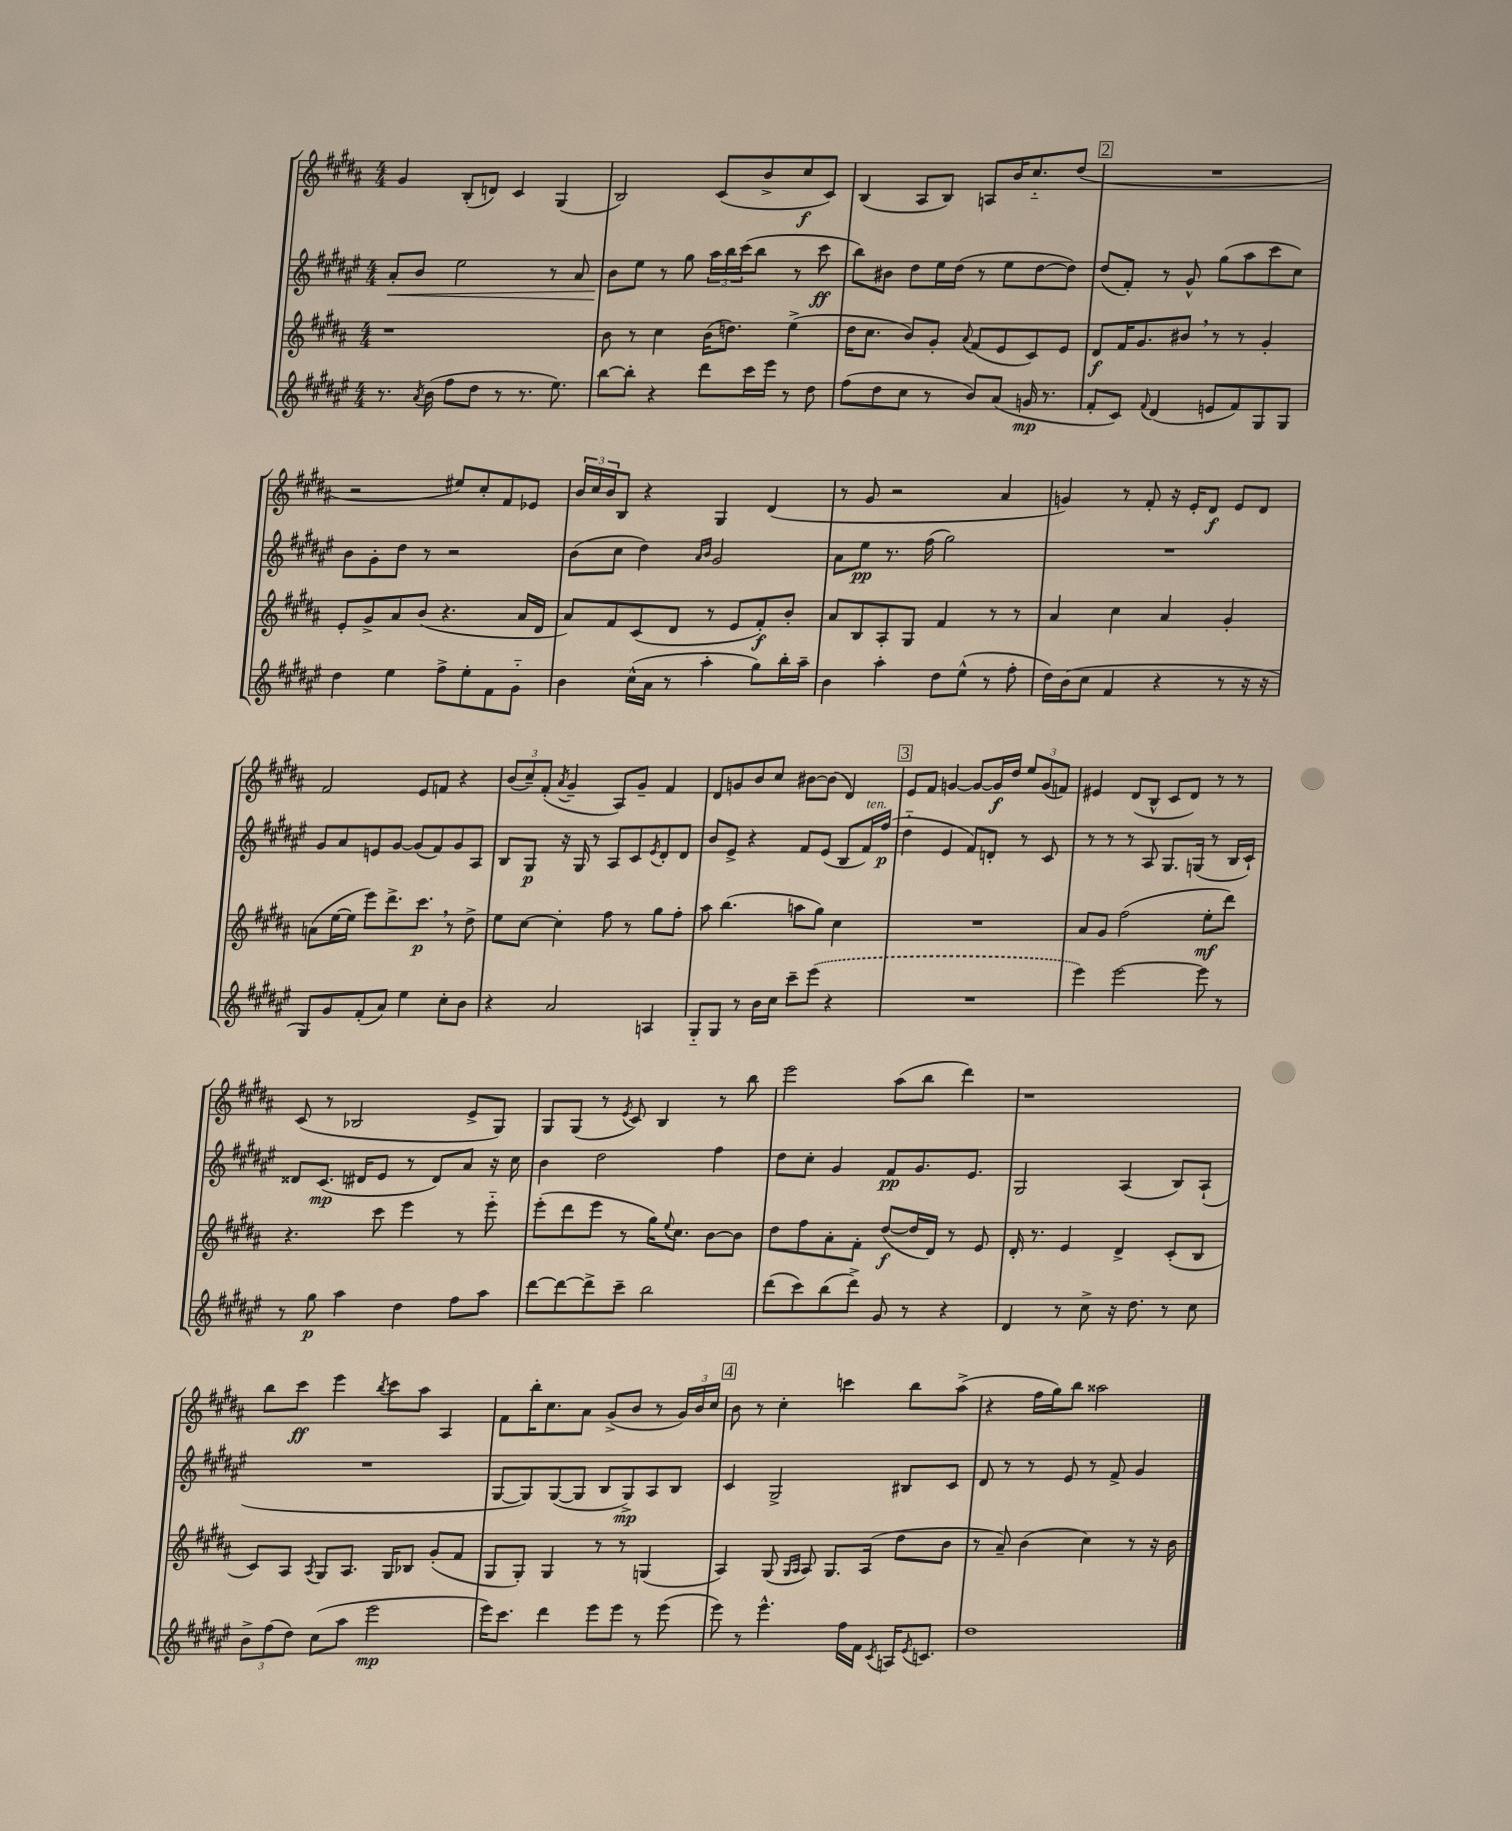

**kern	**kern	**kern	**kern
*staff4	*staff3	*staff2	*staff1
*clefG2	*clefG2	*clefG2	*clefG2
*k[f#c#g#d#a#e#]	*k[f#c#g#d#a#]	*k[f#c#g#d#a#e#]	*k[f#c#g#d#a#]
*M4/4	*M4/4	*M4/4	*M4/4
8.r	1r	8a#'/L	4g#/
.	.	8b/J	.
8qa#/	.	.	.
(16b\	.	.	.
8ff#\L	.	2ee#\	(8B'/L
8dd#\J	.	.	8d/J)
8r	.	.	4c#/
8.r	.	.	.
.	.	8r	(4G#/
8.ee#\)	.	.	.
.	.	8a#/	.
=	=	=	=
[8bb\L	8b\	8b\L	2B/)
8bb'\]J	8r	8ee#\J	.
4r	4cc#\	8r	.
.	.	8gg#\	.
8ddd#\L	(16b\LK	24aa#\LL	(8c#/L
.	.	24bb\	.
.	8.dd\J)	.	.
.	.	(24ccc#\J	.
16ccc#\L	.	8bb\J	8b^/
16eee#\JJ	.	.	.
8r	(4ee^\	8r	8cc#/
8dd#\	.	8ccc#\	8c#/J)
=	=	=	=
(8ff#\L	16dd#\LK	8bb\L)	(4B/
.	8.cc#\J	.	.
8dd#\	.	8b#\J	.
8cc#\J	8b/L)	8dd#\L	8A#/L
8r	8g#'/J	16ee#\L	8B/J)
.	.	(16dd#\JJ	.
.	8qqa#/	.	.
8b/L)	(8f#/L	8r	8A/L
(8a#/J	8e/	8ee#\L	16b/K
.	.	.	8.cc#'~/
16g/	8c#/)	[8dd#\	.
8.r	.	.	.
.	8e/J	8dd#\]J)	(8dd#/J
=	=	=	=
8f#'/L	8d#/L	(8dd#/L	1r
8c#/J)	16f#/K	8f#'/J)	.
.	8.g#/	.	.
8qqf#/	.	.	.
(4d#/	.	8r	.
.	8b#/J	8g#^^/	.
8e/L	8r	(8gg#\L	.
8f#/)	8r	8aa#\	.
8G#/	4g#'/	8ccc#\	.
8G#/J	.	8cc#\J)	.
=	=	=	=
4dd#\	8e'/L	8b\L	2r
.	8g#^/	8g#'\	.
4ee#\	8a#/	8dd#\J	.
.	(8b/J	8r	.
8ff#^\L	4.r	2r	8ee#/L)
8ee#'\	.	.	8cc#'/
8f#\	.	.	8f#/
8g#'~\J	16a#/LL	.	8e-/J
.	16d#/JJ	.	.
=	=	=	=
4b\	8a#/L)	(8b\L	24b/LL
.	.	.	24cc#/
.	.	.	24b/J
.	8f#/	8cc#\J	8B/J
(16cc#^^\LL	(8c#/	4dd#\)	4r
16a#\JJ	.	.	.
8r	8d#/J	.	.
.	.	16qqa#/LL	.
.	.	16qqb/JJ	.
4aa#'\	8r	2g#/	4G#/
.	8e/L	.	.
8gg#\L)	8f#'/)	.	(4d#/
16bb'\L	8b'/J	.	.
16aa#~\JJ	.	.	.
=	=	=	=
4b\	8a#/L	8a#\L	8r
.	8B/	8ee#\J	8g#/
4aa#'\	8A#'/	8.r	2r
.	8G#/J	.	.
.	.	(16ff#\	.
8dd#\L	4f#/	2gg#\)	.
(8ee#^^\J	.	.	.
8r	8r	.	4a#/
8ff#'\	8r	.	.
=	=	=	=
16dd#\LL)	4a#/	1r	4g/)
(16b\J	.	.	.
8cc#\J	.	.	.
4f#/	4cc#\	.	8r
.	.	.	8f#'/
4r	4a#/	.	16r
.	.	.	16e'/LK
.	.	.	8d#/J
8r	4g#'/	.	8e/L
16r	.	.	8d#/J
16r	.	.	.
=	=	=	=
8G#/L)	(8a\L	8g#/L	2f#/
8g#/	[16ee\L	8a#/	.
.	16ee\]JJ	.	.
(8f#'/	8eee\L)	8e/	.
8a#/J)	8.ddd#^\	[8g#/J	.
4ee#\	.	(8g#/]L	8e/L
.	8.ccc#\J	.	.
.	.	8f#/)	8f/J
8cc#'\L	8r	8g#/	4r
8b\J	8dd#^\	8A#/J	.
=	=	=	=
4r	8ee\L	8B/L	(12b/L
.	.	.	12cc#~/)
.	[8cc#\J	8G#/J	.
.	.	.	(12f#'/J
.	.	.	8qa#/
2a#/	4cc#'\]	16r	4g#~/
.	.	16G#/	.
.	.	8r	.
.	8ff#\	8A#/L	8A#/L)
.	8r	8c#/	8g#~/J
.	.	8qe#/	.
4A/	8gg#\L	8d#'/	4f#/
.	8ff#'\J	8d#/J	.
=	=	=	=
8G#'~/L	8aa#\	8b/L	8d#/L
8G#/J	(4.bb\	8e#^/J	8g/
8r	.	4r	8b/
16b\LL	.	.	8cc#/J
16cc#\JJ	.	.	.
8ccc#~\L	8aa\L	8f#/L	[8b#\L
(8eee#\J	8gg#\J)	(8e#/J	(8b#\]J
4r	4cc#\	8B/L	4d#/)
.	.	16f#/L)	.
.	.	(16ff#/JJ	.
=	=	=	=
1r	1r	4dd#'~\	8e/L
.	.	.	8f#/J
.	.	4e#/	[4g/
.	.	8f#/L)	8g/_L
.	.	8d'/J	16g/]L
.	.	.	16dd#/JJ
.	.	8r	12ee/L
.	.	.	(12g/
.	.	8c#/	.
.	.	.	12f/J)
=	=	=	=
4eee#\)	8a#/L	8r	4e#/
.	8g#/J	8r	.
[2eee#\	(2ff#\	8r	(8d#/L
.	.	8A#/	8B^^/J
.	.	8.G#/L	8c#/L
.	.	.	8d#/J)
.	.	(16G/Jk	.
8eee#\]	8ee'\L	8r	8r
8r	8ddd#\J)	16B/LL	8r
.	.	16c#`/JJ)	.
=	=	=	=
8r	4.r	8d##/L	(8c#/
8gg#\	.	(8.c#/J	8r
4aa#\	.	.	2B-/
.	.	16d#/LK	.
.	8ccc#\	8e#/J	.
4dd#\	4eee\	8r	.
.	.	8d#/L)	.
8ff#\L	8r	8a#/J	8e^/L
8aa#\J	8eee'~\	16r	8G#/J)
.	.	16cc#\	.
=	=	=	=
[8ddd#\L	(8eee'\L	4b\	8G#/L
8ddd#\_	8ddd#\	.	(8G#/J
8ddd#^\]	8eee\J	2dd#\	8r
.	.	.	8qe/
8ccc#~\J	8r	.	8c#/)
2bb\	16gg#\LK)	.	4B/
.	8qqee/	.	.
.	8.cc#\J	.	.
.	[8b\L	4ff#\	8r
.	8b\]J	.	8bb\
=	=	=	=
(8ddd#\L	8dd#\L	8dd#\L	2eee\
8ccc#\)	8ff#\	8cc#'\J	.
(8bb\	8a#'\	4g#/	.
8ddd#^\J)	8f#'\J	.	.
8g#/	([8dd#/L	8f#/L	(8aa#\L
8r	16dd#/]L	8.g#/	8bb\J
.	16d#/JJ)	.	.
4r	8r	.	4ddd#\)
.	.	8.e#/J	.
.	8e/	.	.
=	=	=	=
4d#/	16d#'/	2G#/	1r
.	8.r	.	.
8r	4e/	.	.
8cc#^\	.	.	.
16r	4d#^/	(4A#/	.
8.dd#\	.	.	.
8r	(8c#'/L	8B/L)	.
8cc#\	8B/J	(8A#`/J	.
=	=	=	=
12b^\L	8c#/L)	1r	8bb\L
(12ff#\	.	.	.
.	8A#/J	.	8ccc#\J
12dd#\J)	.	.	.
.	8qA#/	.	.
(8cc#\L	8G#/L	.	4eee\
8aa#\J	8.A#/J	.	.
.	.	.	8qbb/
2eee#\	.	.	8ccc#\L
.	16G#/LK	.	.
.	8B-/J	.	8aa#\J
.	(8g#'/L	.	4A#/
.	8f#/J	.	.
=	=	=	=
16eee#\LK)	8G#/L	[8G#/L	8f#\L
8.ccc#\J	.	.	.
.	8G#'/J)	8G#/])	16bb'\K
.	.	.	8.cc#\
4ddd#\	4G#/	([8G#/	.
.	.	8G#/]J	8a#\J
8eee#\L	8r	8B/L	(8g#^/L
8eee#\J	8r	8G#^/)	8b/J
8r	(4G/	8A#/	8r
(8eee#\	.	8B/J	24g#/LL)
.	.	.	24b/
.	.	.	24cc#/JJ
=	=	=	=
8eee#\)	4A#/)	4c#/	8b\
8r	.	.	8r
4.eee#^^\	(8G#/	2G#^/	4cc#'\
.	16qqG#/LL	.	.
.	16qqA#/JJ	.	.
.	8A#/)	.	.
.	8.G#/L	.	4ccc\
16ff#\LL	.	.	.
16f#\JJ	(16A#/Jk	.	.
8qc#/	.	.	.
16A/LK	8dd#\L	8B#/L	8bb\L
8qe#/	.	.	.
8.c/J	.	.	.
.	8b\J	8c#/J	(8aa#^\J
=	=	=	=
1dd#	8r	8d#/	4r
.	8a#~/)	8r	.
.	(4b\	8r	16ff#\LL
.	.	.	16gg#\J)
.	.	8e#/	8bb\J
.	4cc#\)	8r	2aa##\
.	.	8f#^/	.
.	8r	4g#/	.
.	16r	.	.
.	16b\	.	.
==	==	==	==
*-	*-	*-	*-
